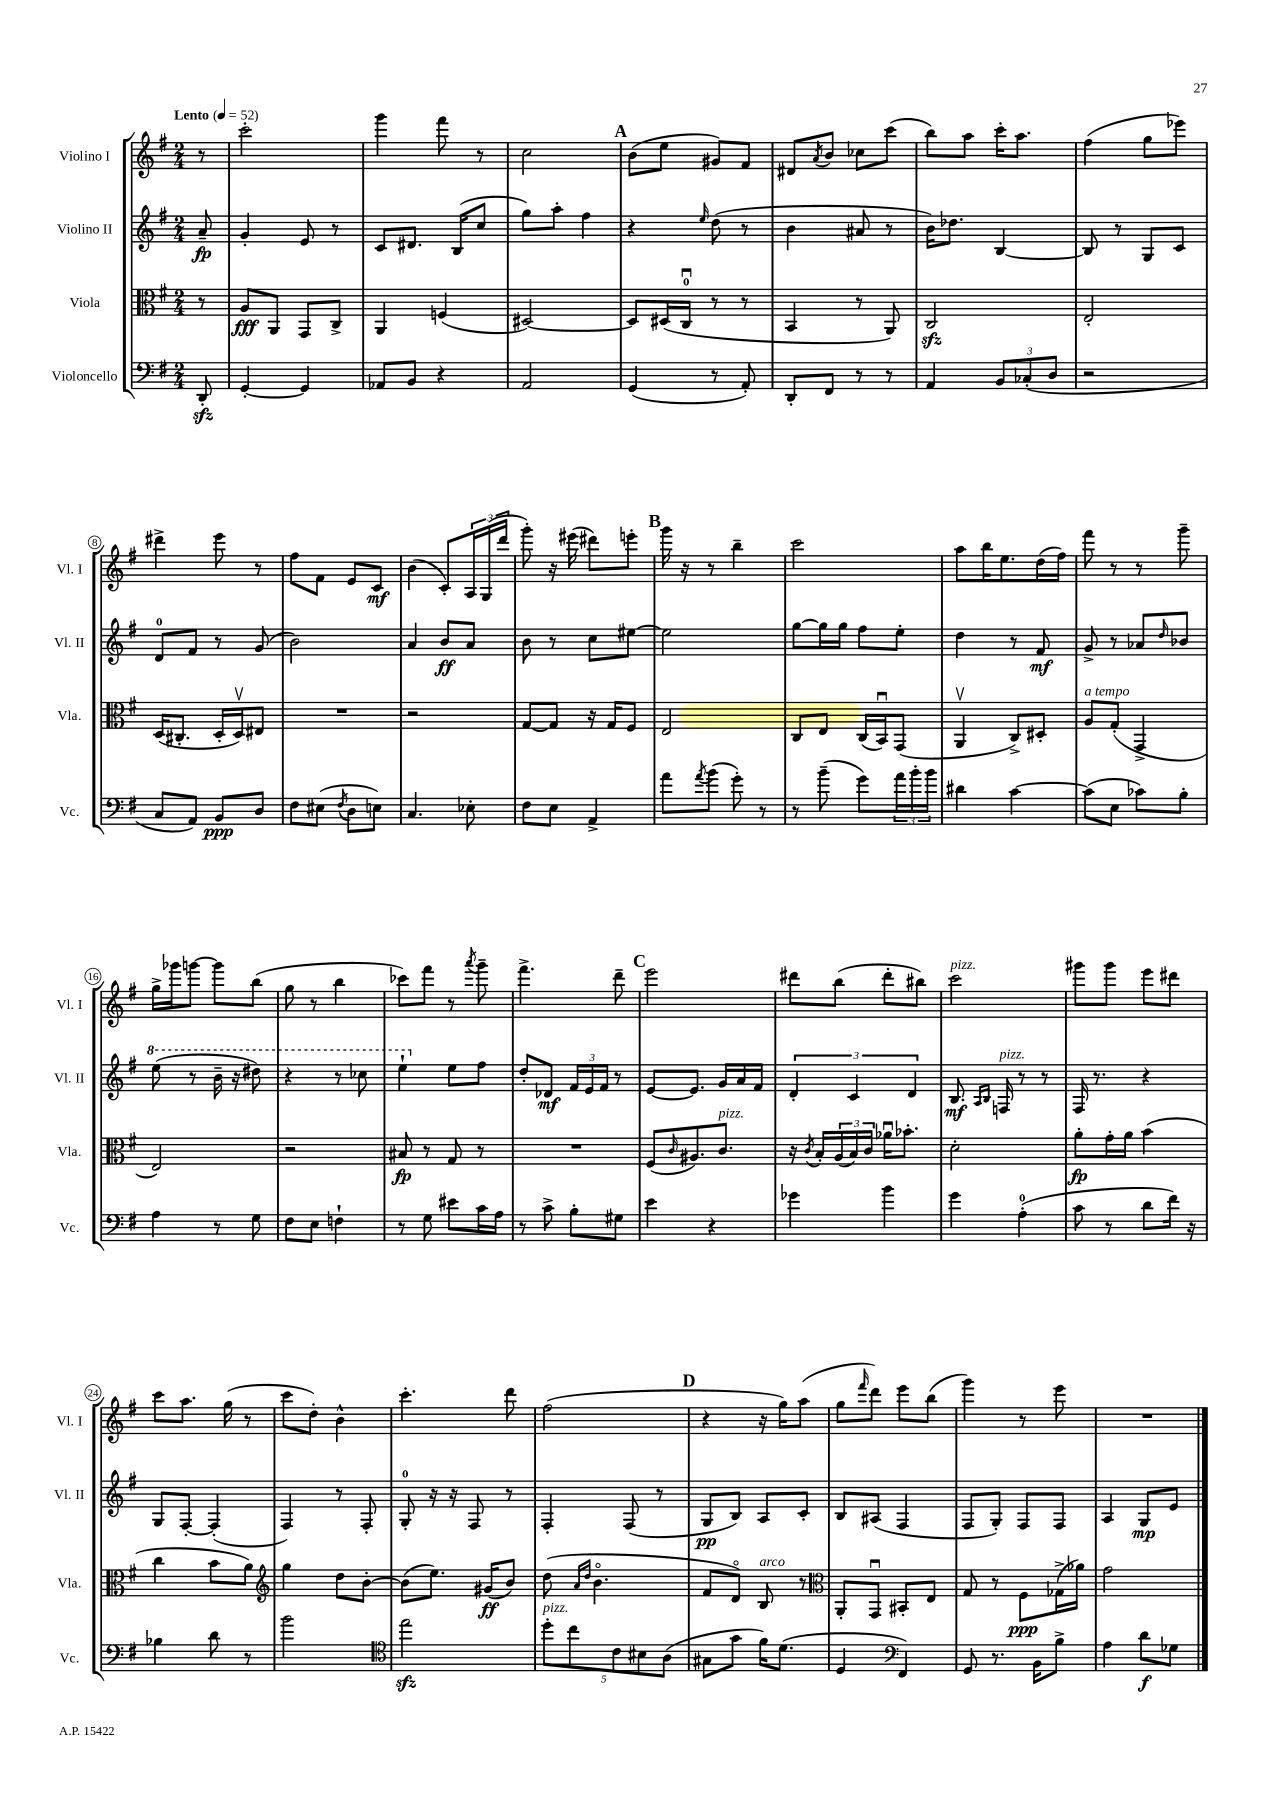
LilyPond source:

<<
\new StaffGroup <<
\new Staff = "s0" \with { instrumentName = "Violino I" shortInstrumentName = "Vl. I" } {
    \clef treble \key g \major \numericTimeSignature \time 2/4 \partial 8 \tempo "Lento" 4 = 52
    r8 |
    c'''2-. |
    g'''4 fis'''8 r8 |
    c''2 |
    \mark \markup { \bold "A" } b'8( e''8 gis'8) fis'8 |
    dis'8 \acciaccatura { a'8 } b'8 ces''8 c'''8( |
    b''8) a''8 c'''16-. a''8. |
    fis''4( g''8 ees'''8) |
    dis'''4-> e'''8 r8 |
    fis''8 fis'8 e'8 c'8\mf |
    b'4( c'8-.) \tuplet 3/2 { a16 g16( d'''16 } |
    g'''8-.) r16 eis'''16( dis'''8) e'''8-. |
    \mark \markup { \bold "B" } g'''16 r16 r8 b''4-- |
    c'''2 |
    a''8 b''16 e''8. d''16( fis''16) |
    fis'''8 r8 r8 g'''8-- |
    g''16-> ges'''16 g'''8~ g'''8 b''8( |
    g''8 r8 b''4 |
    ces'''8) fis'''8 r8 \acciaccatura { a'''8 } g'''8-- |
    fis'''4.-> d'''8-- |
    \mark \markup { \bold "C" } e'''2 |
    dis'''8 b''8( dis'''8-. bis''8) |
    c'''2^\markup { \italic "pizz." } |
    gis'''8 gis'''8 e'''8 dis'''8 |
    c'''8 a''8. g''16( r8 |
    c'''8 d''8-.) b'4-^ |
    c'''4.-. d'''8 |
    fis''2( |
    \mark \markup { \bold "D" } r4 r16 g''16) a''8( |
    g''8 \grace { fis'''16 } d'''8) e'''8 b''8( |
    g'''4) r8 e'''8 |
    R2 \bar "|." |
}
\new Staff = "s1" \with { instrumentName = "Violino II" shortInstrumentName = "Vl. II" } {
    \clef treble \key g \major \numericTimeSignature \time 2/4 \partial 8
    a'8--\fp |
    g'4-. e'8 r8 |
    c'8 dis'8. b16( c''8 |
    g''8) a''8-. fis''4 |
    \mark \markup { \bold "A" } r4 \grace { e''16 } d''8( r8 |
    b'4 ais'8 r8 |
    b'16) des''8. b4~ |
    b8 r8 g8 c'8 |
    d'8-0 fis'8 r8 g'8( |
    b'2) |
    a'4 b'8\ff a'8 |
    b'8 r8 c''8 eis''8~ |
    \mark \markup { \bold "B" } eis''2 |
    g''8~ g''16 g''16 fis''8 e''8-. |
    d''4 r8 fis'8\mf |
    g'8-> r8 aes'8 \grace { d''16 } bes'8 |
    \ottava #1 e'''8( r8 b''16-- r16 dis'''8) |
    r4 r8 ces'''8 |
    e'''4-! \ottava #0 e''8 fis''8 |
    d''8-. des'8\mf \tuplet 3/2 { fis'16 e'16 fis'16 } r8 |
    \mark \markup { \bold "C" } e'8~ e'8. g'16 a'16 fis'16 |
    \tuplet 3/2 { d'4-. c'4 d'4 } |
    b8.\mf \grace { a16 b16 } f16^\markup { \italic "pizz." } r8 r8 |
    fis16 r8. r4 |
    g8 fis8~-. fis4-.( |
    fis4) r8 fis8-. |
    g8-0-. r16 r16 fis8 r8 |
    fis4-. fis8( r8 |
    \mark \markup { \bold "D" } g8\pp b8) a8 c'8-. |
    b8 ais8( fis4 |
    fis8 g8-.) fis8 fis8 |
    a4 g8\mp e'8 \bar "|." |
}
\new Staff = "s2" \with { instrumentName = "Viola" shortInstrumentName = "Vla." } {
    \clef alto \key g \major \numericTimeSignature \time 2/4 \partial 8
    r8 |
    a8\fff a,8 g,8 c8-> |
    a,4 f4( |
    dis2~) |
    \mark \markup { \bold "A" } dis8 dis16( c16-0\downbow r8 r8 |
    b,4 r8 a,8) |
    c2\sfz |
    e2-. |
    d16( cis8.-. d16-. d16\upbow) eis8 |
    R2 |
    r2 |
    g8~ g8 r16 g16 fis8 |
    \mark \markup { \bold "B" } e2 |
    c8 e8 c16( b,16\downbow) g,8( |
    a,4\upbow c8->) dis8-. |
    a8^\markup { \italic "a tempo" } g8-.( g,4-> |
    e2) |
    r2 |
    bis8\fp r8 g8 r8 |
    R2 |
    \mark \markup { \bold "C" } fis8( \grace { c'16 } ais8.) c'8.^\markup { \italic "pizz." } |
    r16 \acciaccatura { c'8 } b16-. \tuplet 3/2 { a16( b16) c'16 } aes'16\downbow bes'8.-. |
    d'2-. |
    a'8-.\fp g'16-. a'16 b'4( |
    c''4 b'8 a'8) |
    \clef treble g''4 d''8 b'8~-. |
    b'8( e''8.) gis'16\ff( b'8) |
    d''8( \grace { a'16 d''16 } b'4.\flageolet |
    \mark \markup { \bold "D" } fis'8 d'8\flageolet) b8^\markup { \italic "arco" } r8 |
    \clef alto a,8-. g,8\downbow bis,8-. e8 |
    g8 r8 fis8\ppp ges16->( aes'16) |
    g'2 \bar "|." |
}
\new Staff = "s3" \with { instrumentName = "Violoncello" shortInstrumentName = "Vc." } {
    \clef bass \key g \major \numericTimeSignature \time 2/4 \partial 8
    d,8-.\sfz |
    g,4~-. g,4 |
    aes,8 b,8 r4 |
    a,2 |
    \mark \markup { \bold "A" } g,4( r8 a,8-.) |
    d,8-. fis,8 r8 r8 |
    a,4 \tuplet 3/2 { b,8 ces8-.( d8 } |
    r2 |
    c8 a,8) b,8\ppp d8 |
    fis8 eis8( \acciaccatura { fis8 } d8 e8) |
    c4. ees8-. |
    fis8 e8 a,4-> |
    \mark \markup { \bold "B" } a'8 \acciaccatura { a'8 } b'8( g'8-.) r8 |
    r8 b'8--( g'8) \tuplet 3/2 { a'16 b'16-. b'16 } |
    dis'4 c'4~ |
    c'8( e8 ces'8) b8-. |
    a4 r8 g8 |
    fis8 e8 f4-! |
    r8 g8 eis'8 c'16 a16 |
    r8 c'8-> b8-. gis8 |
    \mark \markup { \bold "C" } e'4 r4 |
    ges'4 b'4 |
    g'4 a4-0-.( |
    c'8 r8 d'8 fis'16) r16 |
    bes4 d'8 r8 |
    b'2 |
    \clef tenor e''2\sfz |
    \tuplet 5/4 { d''8-.^\markup { \italic "pizz." } c''8 c'8 bis8 a8( } |
    \mark \markup { \bold "D" } gis8 g'8 fis'16) d'8.( |
    d4 \clef bass fis,4) |
    g,8 r8. b,16 b8-> |
    a4 d'8\f ges8 \bar "|." |
}
>>
>>
\layout { \context { \Score \override BarNumber.stencil = #(make-stencil-circler 0.1 0.3 ly:text-interface::print) } }
